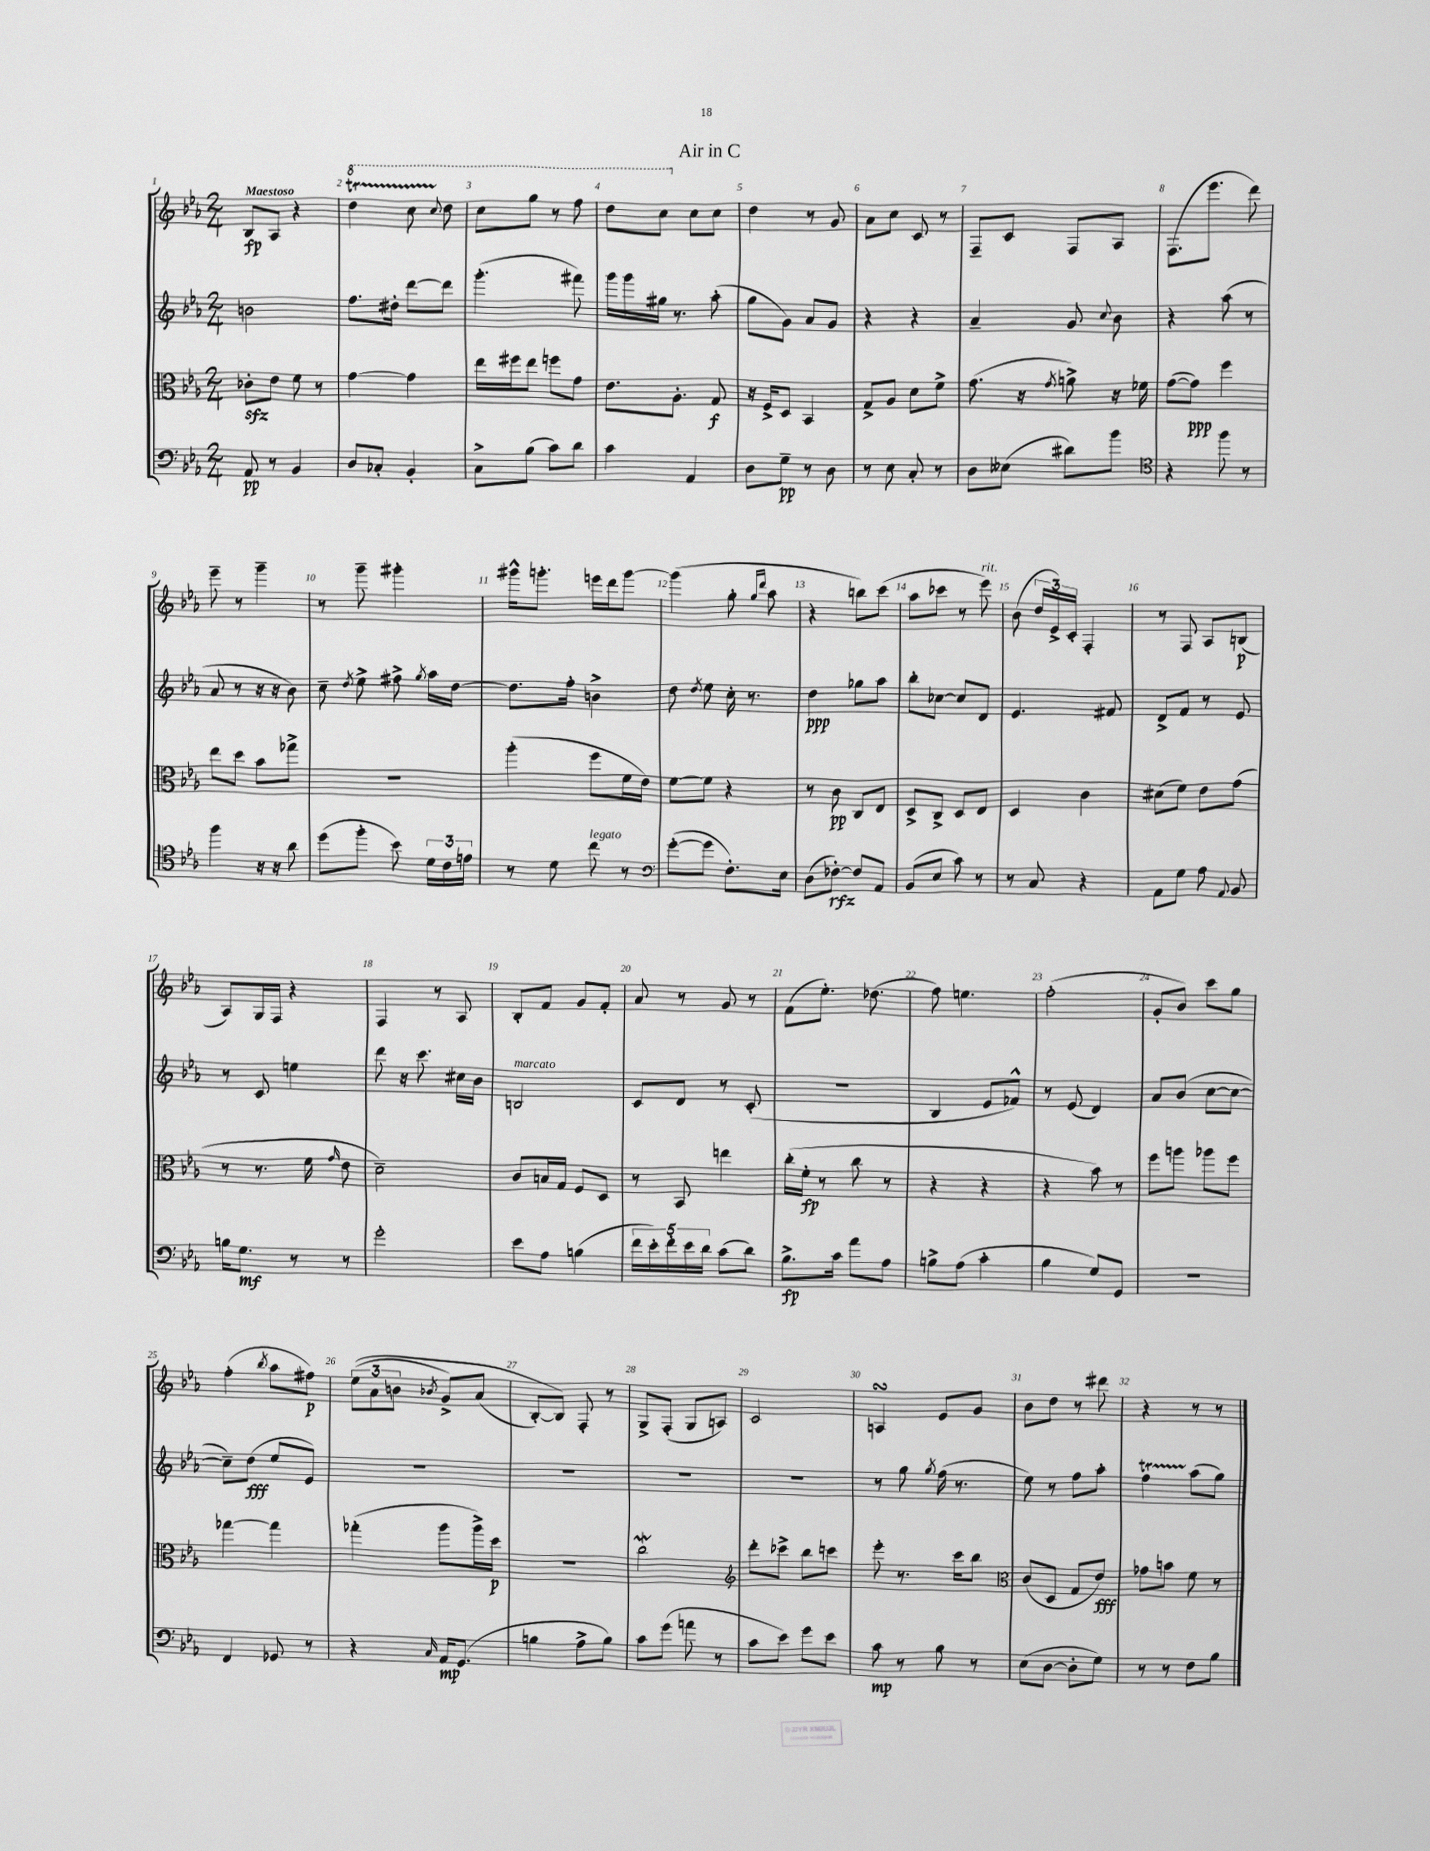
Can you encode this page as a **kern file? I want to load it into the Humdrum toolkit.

**kern	**kern	**kern	**kern
*staff4	*staff3	*staff2	*staff1
*clefF4	*clefC3	*clefG2	*clefG2
*k[b-e-a-]	*k[b-e-a-]	*k[b-e-a-]	*k[b-e-a-]
*M2/4	*M2/4	*M2/4	*M2/4
8AA-/	8c-'\L	2b\	8B-/L
8r	8e-\J	.	8A-/J
4BB-/	8f\	.	4r
.	8r	.	.
=	=	=	=
8D/L	[4g\	8.ff\L	4ddd\
8C-'/J	.	.	.
.	.	16dd#'\Jk	.
4BB-'/	4g\]	[8ddd\L	8ccc\
.	.	.	8qqccc/
.	.	8ddd\]J	8ddd\
=	=	=	=
8C^\L	16ee-\LL	(4.ggg'\	8ccc\L
.	16ff#\J	.	.
(8B-\J	8ee-\J	.	8ggg\J
8c\L)	8ff\L	.	8r
8d\J	8g\J	8fff#\)	8fff\
=	=	=	=
4c\	8.e-\L	16ggg\LL	8ddd\L
.	.	16ggg\	.
.	.	16gg#\JJ	8ccc\J
.	8.A-'\J	8.r	.
4AA-/	.	.	8cc\L
.	8G/	(8aa-'\	8cc\J
=	=	=	=
8D\L	16r	8gg\L	4dd\
.	16F^/LK	.	.
8G~\J	8D/J	8g\J)	.
8r	4BB-/	8a-/L	8r
8D\	.	8g/J	8g/
=	=	=	=
8r	8G^/L	4r	8a-\L
8E-\	8A-/J	.	8cc\J
8C'/	8d\L	4r	8c/
8r	8f^\J	.	8r
=	=	=	=
8D\L	(8.g\	4a-~/	8F~/L
(8E--\J	.	.	8c/J
.	16r	.	.
.	8qg/	.	.
8d#\L)	8a^\)	8g/	8F/L
.	.	8qqcc/	.
8b-\J	16r	8b-\	8A-/J
.	16f-\	.	.
=	=	=	=
*clefC4	*	*	*
4r	([8g\L	4r	(8.F\L
.	8g\]J)	.	.
.	.	.	8.eee-\J
8ff\	4ff\	(8aa-\	.
8r	.	8r	8ddd\)
=	=	=	=
4ff\	8ee-\L	8a-/	8eee-~\
.	8dd\J	8r	8r
16r	8b-\L	16r	4ggg~\
16r	.	16r	.
8a-\	8gg-^\J	8b-\)	.
=	=	=	=
(8dd\L	2r	8cc~\	8r
.	.	8qdd/	.
8ff'\J	.	8ee-^\	8ggg~\
8b-\)	.	8ff#^\	4ggg#'\
.	.	8qgg/	.
24d\LL	.	16aa-\LL	.
24c\	.	.	.
.	.	[16dd\JJ	.
24e\JJ	.	.	.
=	=	=	=
8r	(4aa-'\	8.dd\]L	16ggg#^^\LK
.	.	.	8.ggg'\J
8d\	.	.	.
.	.	16ff'\Jk	.
8cc\	8ff\L	4b^\	16eee\LL
.	.	.	16ddd\J
8r	16f\L	.	[8ggg\J
.	16e-\JJ)	.	.
=	=	=	=
*clefF4	*	*	*
([8g'\L	[8f\L	8dd\	(4ggg\]
.	.	8qdd/	.
8g\]J	8f\]J	8ee-\	.
8.F'\L)	4r	16cc'\	8gg'\
.	.	8.r	.
.	.	.	16qqgg/LL
.	.	.	16qqddd/JJ
.	.	.	8aa-\
16E-\Jk	.	.	.
=	=	=	=
(8D\L	8r	4dd\	4r
[8F-'\J)	8c\	.	.
8F-/]L	8C/L	8gg-\L	8bb\L)
8AA-/J	8E-/J	8aa-\J	(8ccc\J
=	=	=	=
(8BB-/L	8D^/L	8bb-'\L	8aa-\L
8E-/J	8C^/J	[8cc-\J	8ccc-\J
8c\)	8D/L	8cc-/]L	8r
8r	8E-/J	8d/J	8eee-\)
=	=	=	=
8r	4D/	4.e-/	(8b-\
8C/	.	.	24dd/LL
.	.	.	24e-^/)
.	.	.	24c'/JJ
4r	4c\	.	4F'/
.	.	8f#/	.
=	=	=	=
8AA-\L	(8d#\L	8d^/L	8r
8G\J	8f\J)	8f/J	8F/
8A-\	8e-\L	8r	8A-/L
8qqAA-/	.	.	.
8BB-/	(8g\J	8e-/	(8B/J
=	=	=	=
16B\LK	8r	8r	8A-/L)
8.G\J	.	.	.
.	8.r	8c/	16G/L
.	.	.	16F/JJ
8r	.	4ee\	4r
.	16f\	.	.
.	16qqg/	.	.
8r	8e-\	.	.
=	=	=	=
2g'\	2d~\)	8ddd\	4F/
.	.	16r	.
.	.	8.ccc\	.
.	.	.	8r
.	.	16cc#\LL	8A-/
.	.	16b-\JJ	.
=	=	=	=
8e-\L	8c/L	2B/	8B-'/L
8A-\J	16B/L	.	8f/J
.	16G/JJ	.	.
(4B\	8F/L	.	8g/L
.	8D/J	.	8f'/J
=	=	=	=
20f\LL	8r	8c/L	8a-/
20e-'\)	.	.	.
20f'\	.	.	.
.	8BB-/	8d/J	8r
20e-\	.	.	.
20d\JJ	.	.	.
(8c\L	4ee\	8r	8g/
8d\J)	.	(8c'/	8r
=	=	=	=
8.B-^\L	(16cc'\LL	2r	(8f\L
.	16f'\JJ	.	.
.	8r	.	8.ee-'\J)
16c\Jk	.	.	.
8a-\L	8cc\	.	.
.	.	.	(8.dd-\
8A-\J	8r	.	.
=	=	=	=
8B^\L	4r	4B-/	8ff\)
(8A-\J	.	.	4.ee\
4c'\	4r	8e-/L	.
.	.	8f-^^/J)	.
=	=	=	=
4B-\	4r	8r	(2ff'\
.	.	(8e-/	.
8G/L)	8b-\)	4d/)	.
8GG/J	8r	.	.
=	=	=	=
2r	8ff\L	8a-/L	8g'/L
.	8aa\J	(8b-/J	8b-/J)
.	8aa-\L	[8cc\L	8ccc\L
.	8ff\J	8cc\_J	8gg\J
=	=	=	=
4FF/	[4gg-\	8cc~\]L)	(4ff'\
.	.	(8dd\J	.
.	.	.	8qbb-/
8GG-/	4gg-\]	8ee-/L	8aa-\L
8r	.	8e-/J)	8ff#\J)
=	=	=	=
4r	(4gg-'\	2r	&((12ee-\L
.	.	.	12a-\
.	.	.	12b\J
16qqC/	.	.	8qb-/
16AA-/LK	8aa-\L	.	8g^/L)
(8.GG/J	.	.	.
.	16aa-^\L)	.	(8a-/J
.	16dd\JJ	.	.
=	=	=	=
4B\	2r	2r	[8B-'/L)
.	.	.	8B-/]J&)
8A-^\L	.	.	8F'/
8B\J)	.	.	8r
=	=	=	=
8c\L	2cc\	2r	8G^/L
(8g\J	.	.	(8F'/J
8a\	.	.	8G/L
8r	.	.	8A/J)
=	=	=	=
*	*clefG2	*	*
8c\L	8ddd'\L	2r	2c/
8e-\J)	8ccc-^\J	.	.
8g\L	8bb-\L	.	.
8e-\J	8ccc\J	.	.
=	=	=	=
8c\	8eee-'\	8r	4A/
8r	8.r	8gg\	.
.	.	8qgg/	.
8B-\	.	(16ff\	8e-/L
.	16ccc\LK	8.r	.
8r	8bb-\J	.	8g/J
=	=	=	=
*	*clefC3	*	*
(8E-\L	(8c/L	8ee-\)	8b-\L
[8D\J	8D/J	8r	8dd\J
8D'\]L	8G/L	8ff\L	8r
8G\J)	8e-/J)	8aa-'\J	8ddd#\
=	=	=	=
8r	8g-\L	4ff\	4r
8r	8b\J	.	.
8F\L	8f\	(8aa-\L	8r
8B-\J	8r	8gg\J)	8r
==	==	==	==
*-	*-	*-	*-
